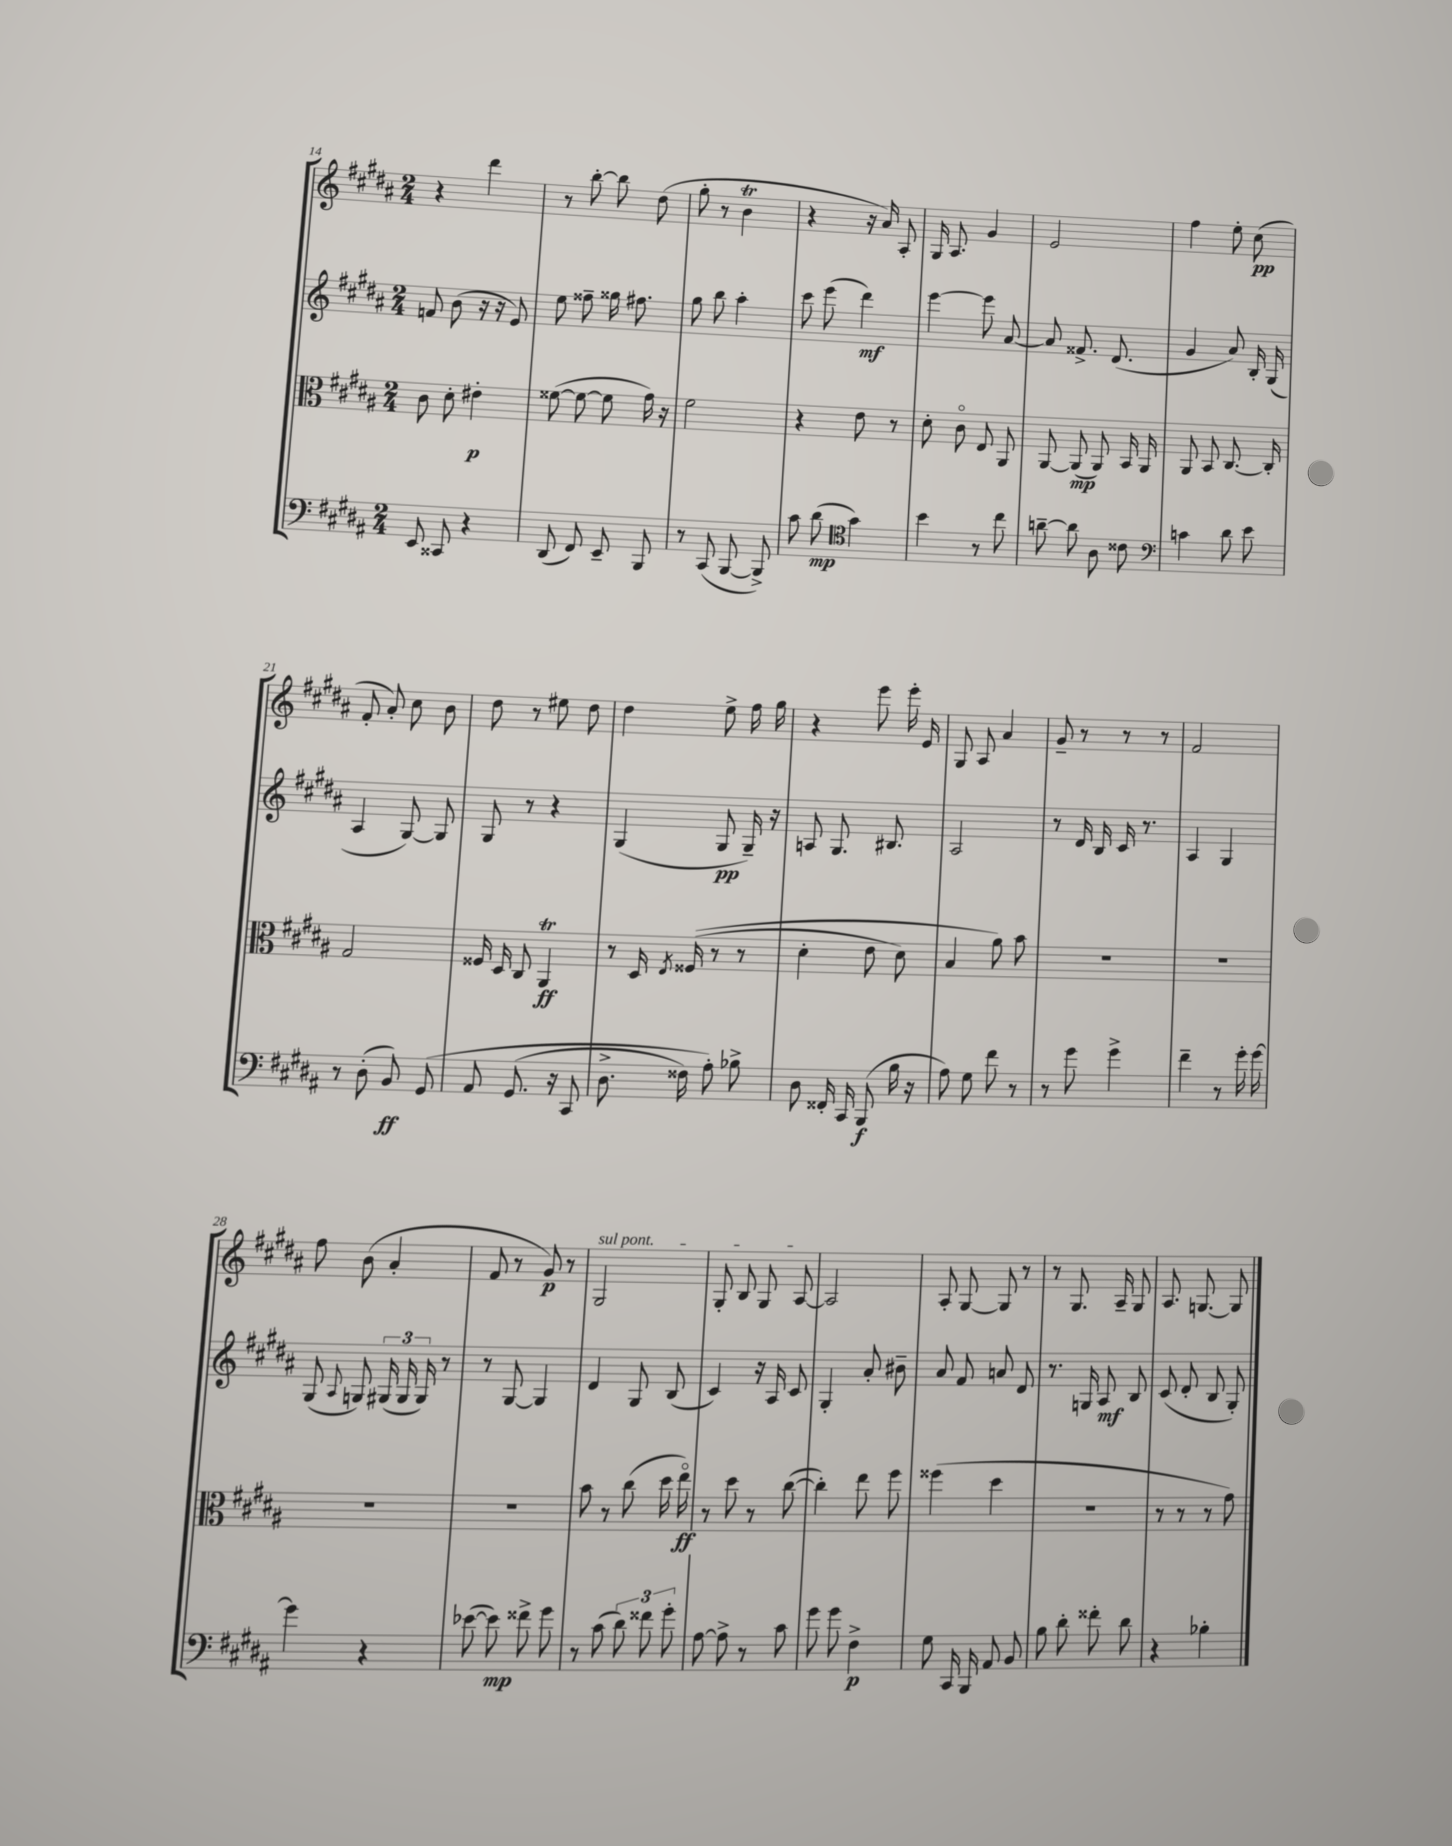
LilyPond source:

<<
\new StaffGroup <<
\new Staff = "s0" {
    \clef treble \key b \major \numericTimeSignature \time 2/4
    \autoBeamOff r4 dis'''4 |
    r8 b''8~-. b''8 dis''8( |
    gis''8-. r8 b'4\trill |
    r4 r16 ais'16) ais8-. |
    gis16 ais8. gis'4 |
    e'2 |
    fis''4 e''8-. cis''8\pp( |
    fis'8-. ais'8-.) cis''8 b'8 |
    dis''8 r8 eis''8 dis''8 |
    dis''4 e''8-> fis''16 gis''16 |
    r4 e'''8 e'''16-. e'16 |
    gis8 ais8 ais'4 |
    gis'8-- r8 r8 r8 |
    fis'2 |
    fis''8 b'8( ais'4-. |
    fis'8 r8 gis'8\p) r8 |
    \once \override TextSpanner.bound-details.left.text = \markup { \italic "sul pont." } gis2\startTextSpan |
    gis8-. b8 gis8 ais8~\stopTextSpan |
    ais2 |
    ais8-. gis8~ gis8 r8 |
    r8 gis8. ais16-- gis8 |
    ais8. g8.~ g8 \bar "|." |
}
\new Staff = "s1" {
    \clef treble \key b \major \numericTimeSignature \time 2/4
    \autoBeamOff f'8 b'8( r16 r16 e'8) |
    e''8 fisis''8-- gisis''16 fis''8. |
    gis''8 b''8 ais''4-. |
    cis'''8 e'''8( dis'''4\mf) |
    e'''4~ e'''8 ais'8~ |
    ais'8 fisis'8.-> dis'8.( |
    gis'4 ais'8) b16-. gis16( |
    ais4 gis8~) gis8 |
    gis8 r8 r4 |
    gis4( gis8\pp gis16--) r16 |
    a8 gis8. bis8. |
    ais2 |
    r8 dis'16 b16 cis'16 r8. |
    ais4 gis4 |
    gis8( \appoggiatura { ais8 } g8) \tuplet 3/2 { gis16( gis16 gis16) } r8 |
    r8 gis8~ gis4 |
    dis'4 gis8 b8( |
    cis'4) r16 ais16 cis'8 |
    gis4-. ais'8-. bis'8-- |
    ais'8 fis'8 a'8 dis'8 |
    r8. g16 ais8\mf b8 |
    cis'8( dis'8-. b8 gis8-.) \bar "|." |
}
\new Staff = "s2" {
    \clef alto \key b \major \numericTimeSignature \time 2/4
    \autoBeamOff cis'8 dis'8-. eis'4-.\p |
    fisis'8~( fisis'8~ fisis'8 gis'16) r16 |
    fis'2 |
    r4 e'8 r8 |
    dis'8-. cis'8\flageolet e8 ais,8 |
    ais,8~ ais,8\mp( ais,8) b,16 ais,16 |
    ais,8 b,8 cis8.~ cis16-. |
    gis2 |
    fisis16 dis16 cis8 ais,4\trill\ff |
    r8 dis16 \acciaccatura { e8 } fisis16(\( r8 r8 |
    dis'4-. e'8 dis'8) |
    b4 ais'8\) b'8 |
    R2 |
    R2 |
    R2 |
    R2 |
    b'8 r8 cis''8( dis''16 e''16\flageolet\ff) |
    r8 dis''8 r8 cis''8~( |
    cis''4-.) e''8 fis''8 |
    fisis''4( dis''4 |
    R2 |
    r8 r8 r8 gis'8) \bar "|." |
}
\new Staff = "s3" {
    \clef bass \key b \major \numericTimeSignature \time 2/4
    \autoBeamOff e,8 cisis,8 r4 |
    dis,8( fis,8) e,8-- b,,8 |
    r8 cis,8( b,,8~ b,,8->) |
    cis'8 dis'8\mp( \clef tenor gis'4) |
    b'4 r8 cis''8 |
    a'8~-- a'8 ais8 cisis'8 |
    \clef bass c'4 dis'8 e'8 |
    r8 dis8-.( b,8\ff) gis,8\( |
    ais,8 gis,8.( r16 cis,8 |
    dis8.-> fisis16) ais8-.\) bes8-> |
    dis8 fisis,16-. cis,16 b,,8\f( b16 r16 |
    ais8) gis8 fis'8 r8 |
    r8 gis'8 gis'4-> |
    fis'4-- r8 gis'16-. gis'16~ |
    gis'4 r4 |
    ees'8~( ees'8\mp) fisis'8-> gis'8 |
    r8 cis'8( \tuplet 3/2 { dis'8) fisis'8 gis'8-. } |
    ais8~ ais8-> r8 cis'8 |
    gis'8 gis'8 fis4->\p |
    gis8 cis,16 b,,16 ais,8 b,8 |
    b8 dis'8-. fisis'8-. dis'8 |
    r4 bes4-. \bar "|." |
}
>>
>>
\layout { \context { \Score currentBarNumber = #14 } }
